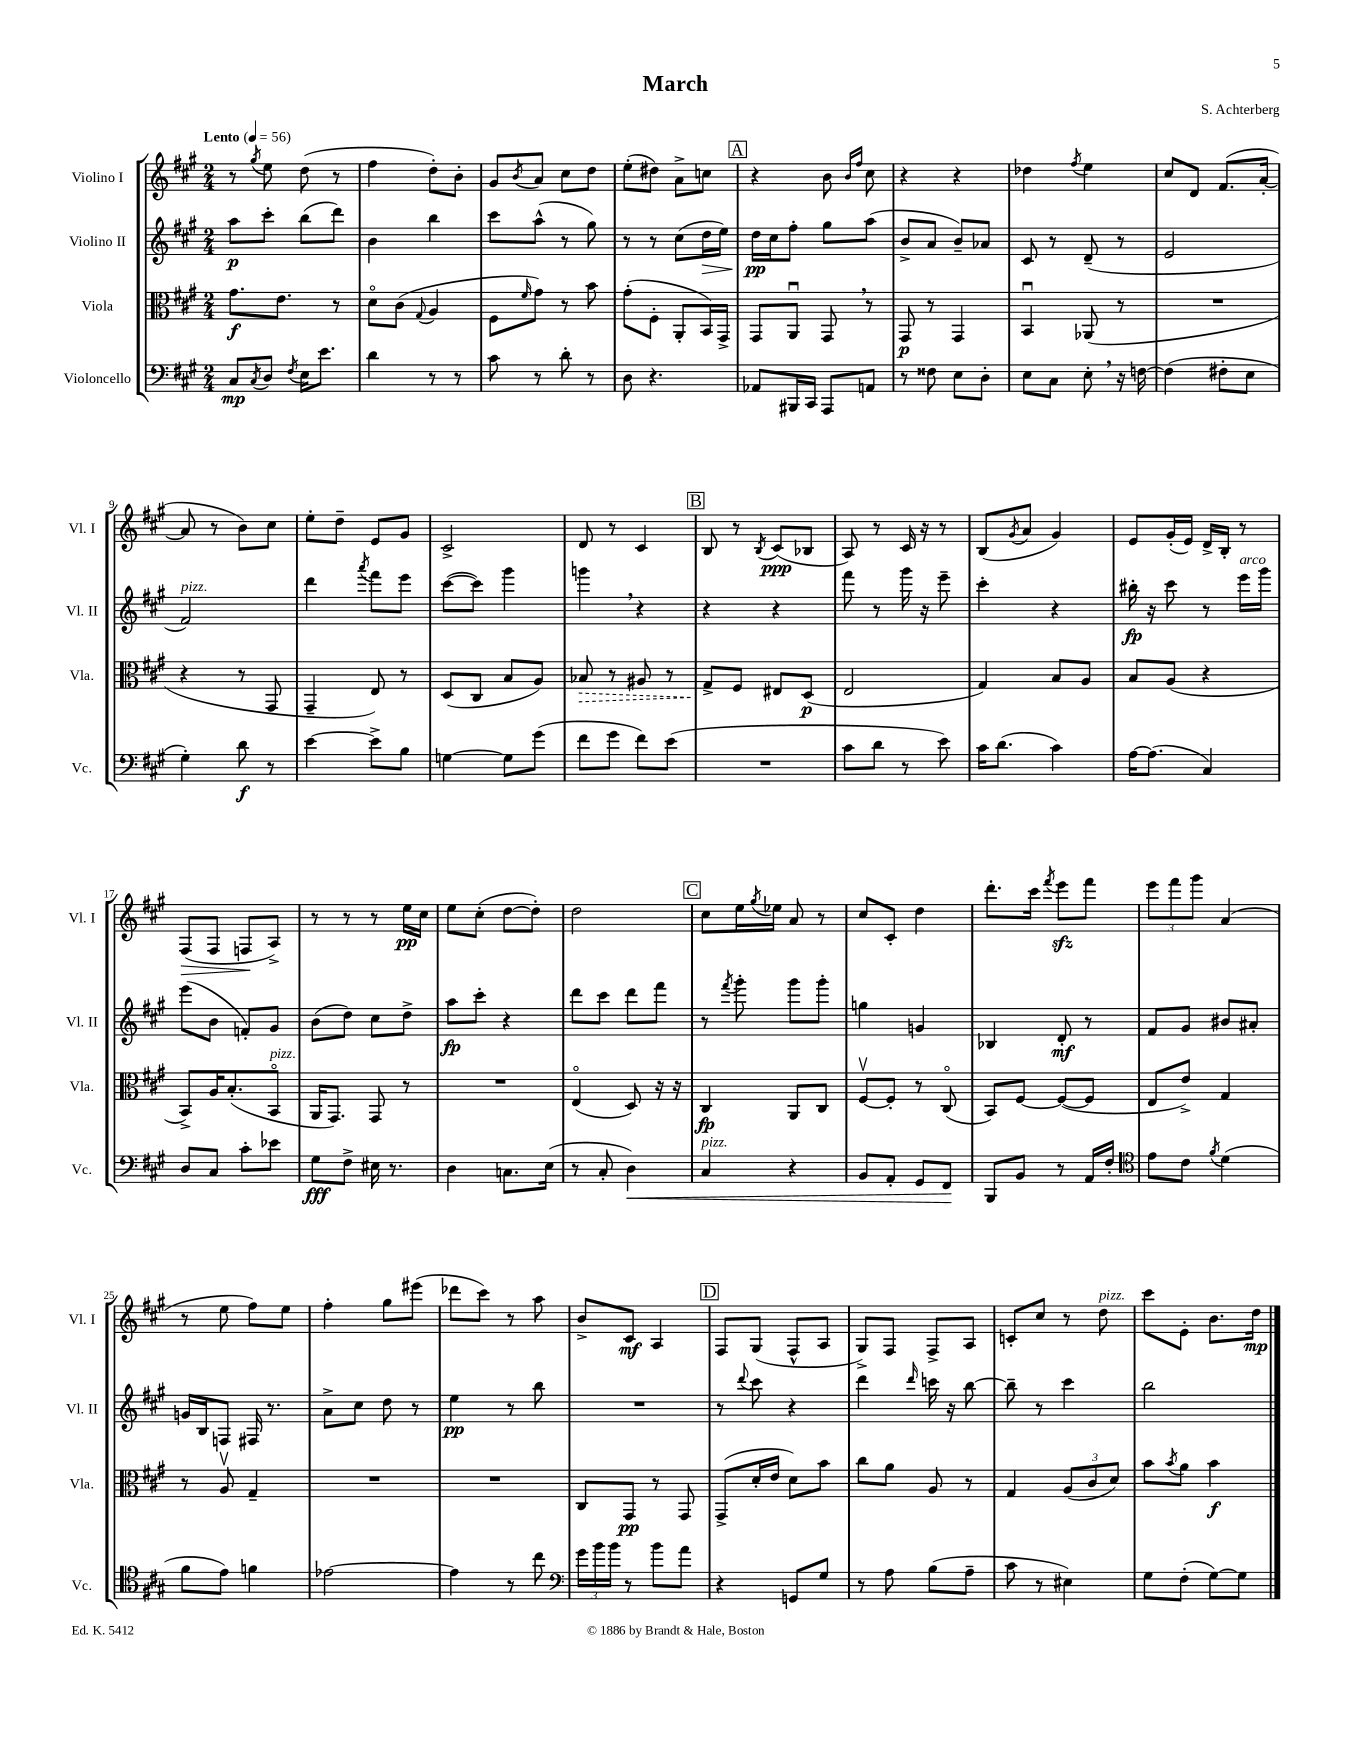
\header { title = "March" composer = "S. Achterberg" }
<<
\new StaffGroup <<
\new Staff = "s0" \with { instrumentName = "Violino I" shortInstrumentName = "Vl. I" } {
    \clef treble \key a \major \numericTimeSignature \time 2/4 \tempo "Lento" 4 = 56
    r8 \acciaccatura { gis''8 } e''8 d''8( r8 |
    fis''4 d''8-.) b'8-. |
    gis'8 \acciaccatura { b'8 } a'8 cis''8 d''8 |
    e''8-.( dis''8) a'8-> c''8 |
    \mark \markup { \box "A" } r4 b'8 \grace { b'16 fis''16 } cis''8 |
    r4 r4 |
    des''4 \acciaccatura { fis''8 } e''4 |
    cis''8 d'8 fis'8.( a'16~-. |
    a'8 r8 b'8) cis''8 |
    e''8-. d''8-- e'8 gis'8 |
    cis'2-> |
    d'8 r8 cis'4 |
    \mark \markup { \box "B" } b8 r8 \acciaccatura { b8 } cis'8\ppp( bes8 |
    a8) r8 cis'16 r16 r8 |
    b8( \acciaccatura { gis'8 } a'8 gis'4) |
    e'8 gis'16-.( e'16) d'16-> b16-. r8 |
    fis8\>( fis8 f8\! a8->) |
    r8 r8 r8 e''16\pp cis''16 |
    e''8 cis''8-.( d''8~ d''8-.) |
    d''2 |
    \mark \markup { \box "C" } cis''8 e''16 \acciaccatura { gis''8 } ees''16 a'8 r8 |
    cis''8 cis'8-. d''4 |
    d'''8.-. cis'''16 \acciaccatura { fis'''8 } e'''8\sfz fis'''8 |
    \tuplet 3/2 { e'''8 fis'''8 gis'''8 } a'4( |
    r8 e''8 fis''8) e''8 |
    fis''4-. gis''8 eis'''8( |
    des'''8 cis'''8) r8 a''8 |
    b'8-> cis'8\mf a4 |
    \mark \markup { \box "D" } fis8 gis8( fis8-^ a8 |
    gis8->) fis8 fis8-> a8 |
    c'8-. cis''8 r8 d''8^\markup { \italic "pizz." } |
    cis'''8 e'8-. b'8. d''16\mp \bar "|." |
}
\new Staff = "s1" \with { instrumentName = "Violino II" shortInstrumentName = "Vl. II" } {
    \clef treble \key a \major \numericTimeSignature \time 2/4
    a''8\p cis'''8-. b''8( d'''8) |
    b'4 b''4 |
    cis'''8 a''8-^( r8 gis''8) |
    r8 r8 cis''8( d''16\> e''16) |
    \mark \markup { \box "A" } d''16\pp\! cis''16 fis''8-. gis''8 a''8( |
    b'8-> a'8 b'8--) aes'8 |
    cis'8 r8 d'8--( r8 |
    e'2 |
    fis'2^\markup { \italic "pizz." }) |
    d'''4 \acciaccatura { a'''8 } fis'''8 e'''8 |
    cis'''8~( cis'''8) gis'''4 |
    g'''4 \breathe r4 |
    \mark \markup { \box "B" } r4 r4 |
    fis'''8 r8 gis'''16 r16 e'''8-- |
    cis'''4-. r4 |
    bis''16-.\fp r16 cis'''8 r8 e'''16^\markup { \italic "arco" } gis'''16 |
    e'''8( b'8 f'8-.) gis'8 |
    b'8( d''8) cis''8 d''8-> |
    a''8\fp cis'''8-. r4 |
    d'''8 cis'''8 d'''8 fis'''8 |
    \mark \markup { \box "C" } r8 \acciaccatura { fis'''8 } gis'''8-. gis'''8 gis'''8-. |
    g''4 g'4 |
    bes4 d'8-.\mf r8 |
    fis'8 gis'8 bis'8 ais'8-. |
    g'16 b16 f8 fis16 r8. |
    a'8-> cis''8 d''8 r8 |
    e''4\pp r8 b''8 |
    R2 |
    \mark \markup { \box "D" } r8 \appoggiatura { d'''8 } cis'''8 r4 |
    d'''4 \grace { d'''16 } c'''16 r16 b''8~ |
    b''8-- r8 cis'''4 |
    b''2 \bar "|." |
}
\new Staff = "s2" \with { instrumentName = "Viola" shortInstrumentName = "Vla." } {
    \clef alto \key a \major \numericTimeSignature \time 2/4
    gis'8.\f e'8. r8 |
    d'8\flageolet cis'8( \appoggiatura { gis8 } a4 |
    fis8 \grace { fis'16 } gis'8) r8 b'8 |
    gis'8-.( fis8-. a,8-. b,16) gis,16-> |
    \mark \markup { \box "A" } gis,8 a,8\downbow gis,8 \breathe r8 |
    gis,8\p r8 gis,4 |
    b,4\downbow aes,8( r8 |
    R2 |
    r4 r8 gis,8 |
    gis,4-- e8) r8 |
    d8( cis8 b8 a8) |
    \once \override Hairpin.style = #'dashed-line bes8\> r8 ais8 r8 |
    \mark \markup { \box "B" } gis8->\! fis8 eis8 d8\p( |
    e2 |
    gis4) b8 a8 |
    b8 a8( r4 |
    b,8->) a16 b8.-.( b,8\flageolet^\markup { \italic "pizz." } |
    a,16 gis,8.) gis,8 r8 |
    R2 |
    e4\flageolet( d8) r16 r16 |
    \mark \markup { \box "C" } cis4\fp a,8 cis8 |
    fis8~\upbow fis8-. r8 cis8\flageolet( |
    b,8) fis8~ fis8~( fis8 |
    e8 e'8->) gis4 |
    r8 a8\upbow gis4-- |
    R2 |
    R2 |
    cis8 gis,8\pp r8 gis,8 |
    \mark \markup { \box "D" } gis,8->( d'16-. e'16 d'8) b'8 |
    cis''8 a'8 a8 r8 |
    gis4 \tuplet 3/2 { a8( cis'8 d'8) } |
    b'8 \acciaccatura { b'8 } a'8 b'4\f \bar "|." |
}
\new Staff = "s3" \with { instrumentName = "Violoncello" shortInstrumentName = "Vc." } {
    \clef bass \key a \major \numericTimeSignature \time 2/4
    cis8\mp \acciaccatura { cis8 } d8 \acciaccatura { fis8 } e16 e'8. |
    d'4 r8 r8 |
    cis'8 r8 d'8-. r8 |
    d8 r4. |
    \mark \markup { \box "A" } aes,8 bis,,16 cis,16 a,,8 a,8 |
    r8 fisis8 e8 d8-. |
    e8 cis8 e8-. \breathe r16 f16~ |
    f4( fis8-. e8 |
    gis4-.) d'8\f r8 |
    e'4~ e'8-> b8 |
    g4~ g8 gis'8( |
    fis'8 gis'8 fis'8) e'8( |
    \mark \markup { \box "B" } R2 |
    cis'8 d'8 r8 e'8) |
    cis'16 d'8.( cis'4) |
    a16~ a8.( cis4) |
    d8 cis8 cis'8-. ees'8 |
    gis8\fff fis8-> eis16 r8. |
    d4 c8. e16( |
    r8 cis8-. d4\<) |
    \mark \markup { \box "C" } cis4^\markup { \italic "pizz." } r4 |
    b,8 a,8-. gis,8 fis,8\! |
    b,,8 b,8 r8 a,16 fis16-. |
    \clef tenor e'8 cis'8 \acciaccatura { fis'8 } d'4( |
    fis'8 e'8) f'4 |
    ees'2~ |
    ees'4 r8 cis''8 |
    \clef bass \tuplet 3/2 { gis'16 b'16 b'16 } r8 b'8 a'8 |
    \mark \markup { \box "D" } r4 g,8 gis8 |
    r8 a8 b8( a8-- |
    cis'8 r8 eis4) |
    gis8 fis8-.( gis8~) gis8 \bar "|." |
}
>>
>>
